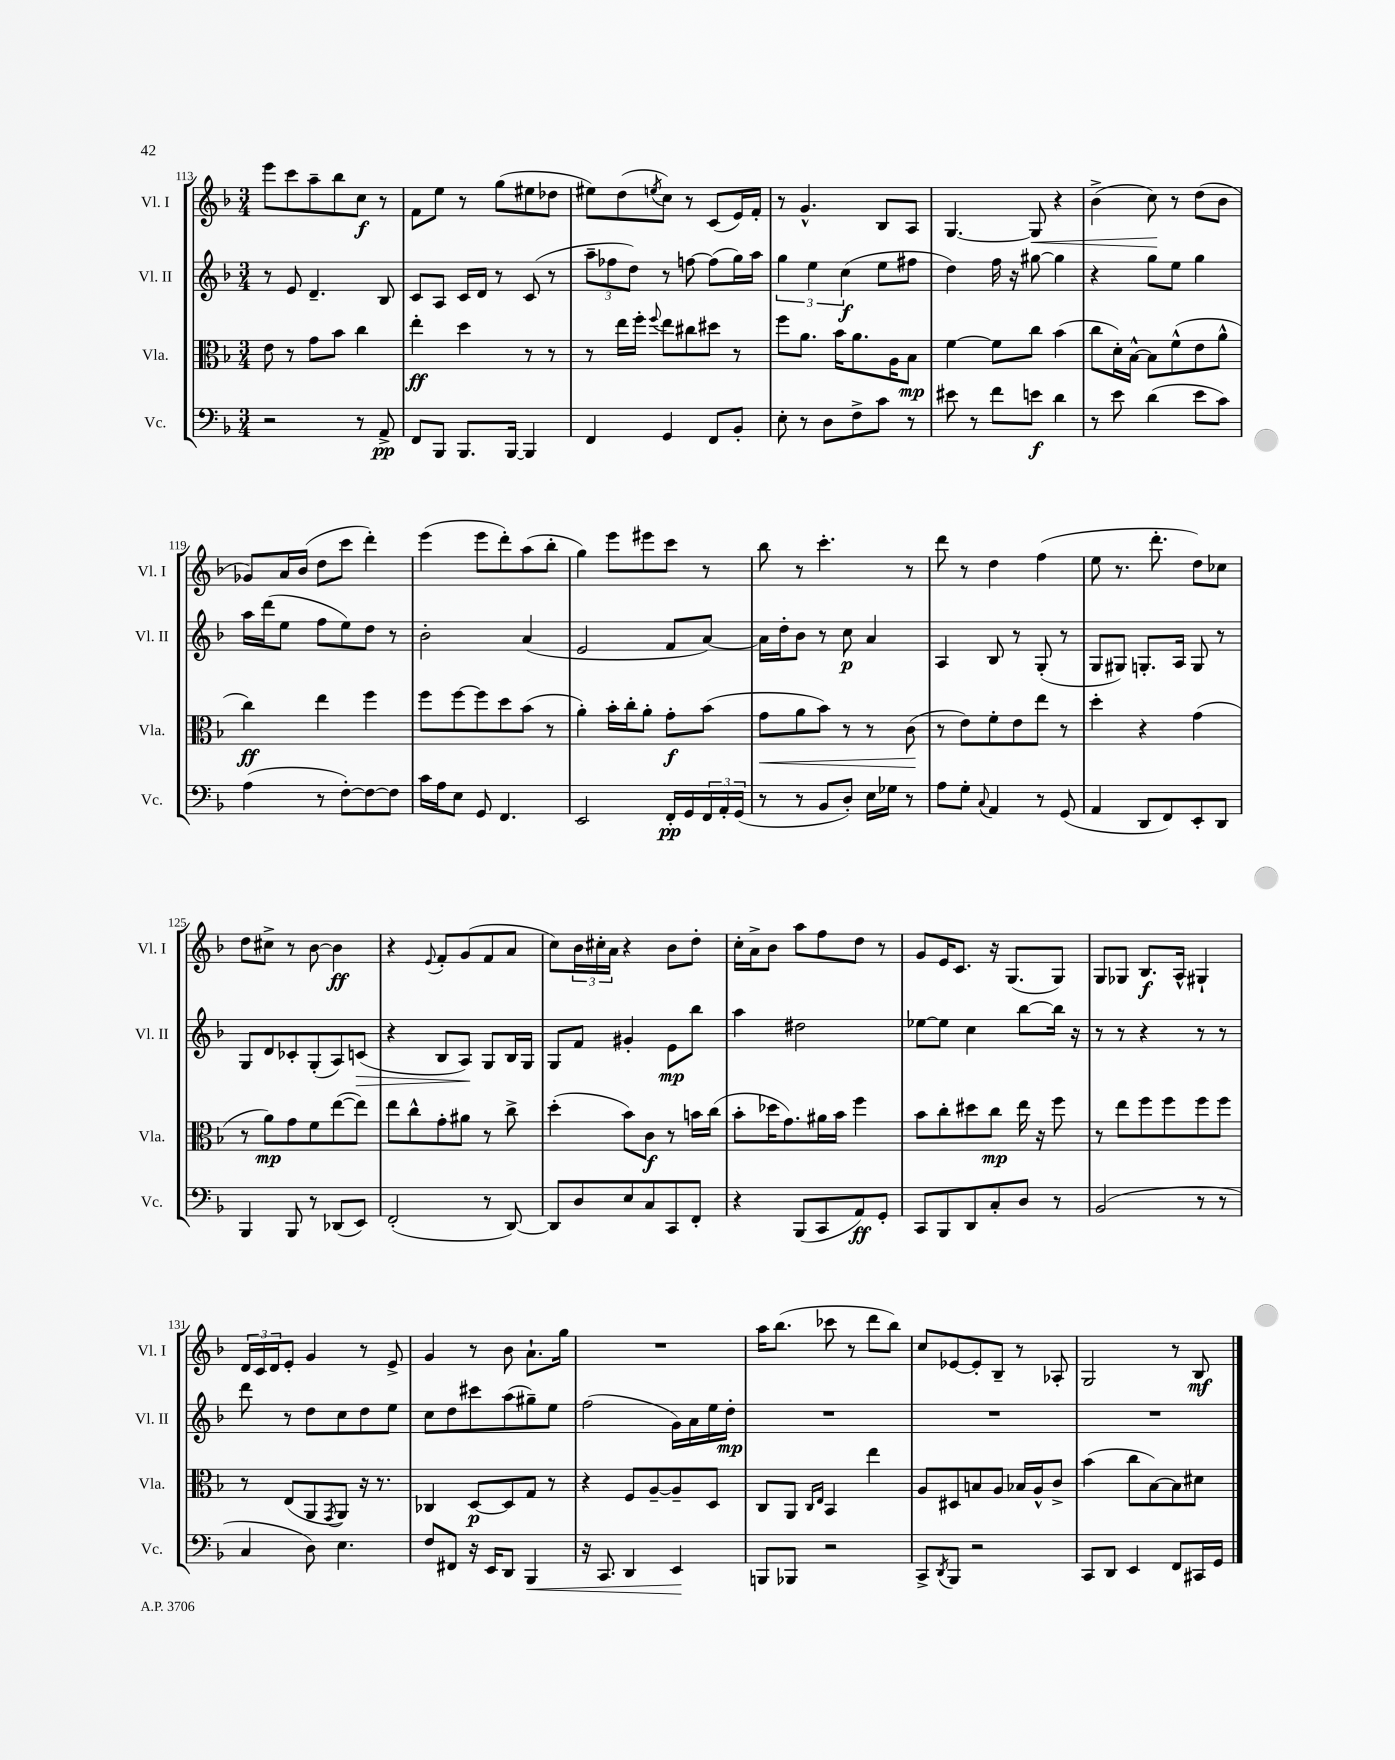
<<
\new StaffGroup <<
\new Staff = "s0" \with { instrumentName = "Vl. I" shortInstrumentName = "Vl. I" } {
    \clef treble \key f \major \numericTimeSignature \time 3/4
    e'''8 c'''8 a''8-- bes''8 c''8\f r8 |
    f'8 e''8 r8 g''8( eis''8 des''8 |
    eis''8) d''8( \acciaccatura { e''8 } c''8) r8 c'8( e'16) f'16-. |
    r8 g'4.-^ bes8 a8 |
    g4.~ g8\< r4 |
    bes'4->( c''8\!) r8 d''8( bes'8 |
    ges'8) a'16 bes'16( d''8 c'''8 d'''4-.) |
    e'''4( e'''8 d'''8-.) a''8( bes''8-. |
    g''4) e'''8 eis'''8 c'''8 r8 |
    bes''8 r8 c'''4.-. r8 |
    d'''8 r8 d''4 f''4( |
    e''8 r8. d'''8.-. d''8) ces''8 |
    d''8 cis''8-> r8 bes'8~ bes'4\ff |
    r4 \appoggiatura { e'8 } f'8-. g'8( f'8 a'8 |
    c''8) \tuplet 3/2 { bes'16 cis''16-. a'16 } r4 bes'8 d''8-. |
    c''16-. a'16-> bes'8 a''8 f''8 d''8 r8 |
    g'8 e'16 c'8. r16 g8.( g8) |
    g8 ges8 bes8.\f a16-^ gis4-! |
    \tuplet 3/2 { d'16 c'16 d'16 } e'8-. g'4 r8 e'8-> |
    g'4 r8 bes'8 a'8.-! g''16 |
    R2. |
    a''16 bes''8.( ces'''8 r8 d'''8 bes''8) |
    c''8 ees'8~ ees'8-. bes8-- r8 aes8-. |
    g2 r8 bes8\mf \bar "|." |
}
\new Staff = "s1" \with { instrumentName = "Vl. II" shortInstrumentName = "Vl. II" } {
    \clef treble \key f \major \numericTimeSignature \time 3/4
    r8 e'8 d'4.-- bes8 |
    c'8 a8 c'16 d'16 r8 c'8( r8 |
    \tuplet 3/2 { a''8-- fes''8 d''8) } r8 f''8~ f''8( g''16) a''16 |
    \tuplet 3/2 { g''4 e''4 c''4\f( } e''8 fis''8 |
    d''4) f''16 r16 gis''8~ gis''4 |
    r4 g''8 e''8 g''4 |
    a''16 d'''16( e''8 f''8 e''8) d''8 r8 |
    bes'2-. a'4( |
    e'2 f'8 a'8~) |
    a'16 d''16-. bes'8 r8 c''8\p a'4 |
    a4 bes8 r8 g8-.( r8 |
    g8 gis8) g8.-. a16 g8 r8 |
    g8 d'8 ces'8-. g8-.( a8) c'8\>( |
    r4 bes8 a8\!) g8 bes16 g16 |
    g8 f'8 gis'4-. e'8\mp bes''8 |
    a''4 dis''2 |
    ees''8~ ees''8 c''4 bes''8~ bes''16 r16 |
    r8 r8 r4 r8 r8 |
    d'''8 r8 d''8 c''8 d''8 e''8 |
    c''8 d''8 cis'''8 a''8( gis''8--) e''8 |
    f''2( g'16) a'16 e''16 d''16-.\mp |
    R2. |
    R2. |
    R2. \bar "|." |
}
\new Staff = "s2" \with { instrumentName = "Vla." shortInstrumentName = "Vla." } {
    \clef alto \key f \major \numericTimeSignature \time 3/4
    e'8 r8 g'8 bes'8 c''4 |
    e''4-.\ff d''4 r8 r8 |
    r8 e''16 f''16-. \appoggiatura { f''8 } e''8 cis''8 dis''8 r8 |
    f''8 a'8. bes'16 a'8. a16 bes8\mp |
    f'4~ f'8 c''8 bes'4( |
    c''8 d'16-.) bes16~-^ bes8 f'8-^( e'8 a'8-^ |
    c''4\ff) e''4 f''4 |
    f''8 f''8~ f''8 d''8 bes'8( r8 |
    a'4-.) bes'16-. c''16-. a'8-. g'8-.\f bes'8( |
    g'8\< a'8 bes'8) r8 r8 c'8\!( |
    r8 e'8) f'8-. e'8 e''8 r8 |
    d''4-. r4 g'4( |
    r8 a'8\mp) g'8 f'8 e''8~( e''8) |
    e''8 c''8-^ g'8-. ais'8 r8 c''8-> |
    d''4-.( bes'8) c'8\f r8 b'16 c''16( |
    bes'8-. des''16 g'8.) ais'16 bes'16 f''4 |
    bes'8 c''8-. dis''8 c''8\mp e''16 r16 f''8 |
    r8 e''8 f''8 f''8 f''8 f''8 |
    r8 e8( a,8 \acciaccatura { g,8 } a,8) r16 r8. |
    ces4 d8~\p d8 g8 r8 |
    r4 f8 a8~-- a8-- d8 |
    c8 a,8 \grace { c16 e16 } bes,4 e''4 |
    a8 dis8 b8 a8 bes16 a16-^ c'8-> |
    bes'4( c''8 bes8~) bes8 dis'8 \bar "|." |
}
\new Staff = "s3" \with { instrumentName = "Vc." shortInstrumentName = "Vc." } {
    \clef bass \key f \major \numericTimeSignature \time 3/4
    r2 r8 a,8->\pp |
    f,8 bes,,8 bes,,8. bes,,16~ bes,,4 |
    f,4 g,4 f,8 bes,8-. |
    e8-. r8 d8 f8-> c'8 r8 |
    eis'8 r8 f'8 e'8\f d'4 |
    r8 e'8 d'4( e'8 c'8) |
    a4( r8 f8~-.) f8~ f8 |
    c'16 a16 e8 g,8 f,4. |
    e,2 f,16-.\pp g,16 \tuplet 3/2 { f,16 a,16-. g,16( } |
    r8 r8 bes,8 d8-.) e16 ges16 r8 |
    a8 g8-. \appoggiatura { c8 } a,4 r8 g,8( |
    a,4 d,8 f,8) e,8-. d,8 |
    bes,,4 bes,,8 r8 des,8( e,8) |
    f,2-.( r8 d,8~) |
    d,8 d8 e8 c8 c,8 f,8-. |
    r4 bes,,8( c,8 a,8\ff) g,8-. |
    c,8 bes,,8 d,8 c8-. d8 r8 |
    bes,2( r8 r8 |
    c4 d8) e4. |
    f8 fis,8 r16 e,16 d,8 bes,,4\< |
    r16 c,8. d,4 e,4\! |
    b,,8 bes,,8 r2 |
    c,8-> \acciaccatura { d,8 } bes,,8 r2 |
    c,8 d,8 e,4 f,8 cis,16 g,16 \bar "|." |
}
>>
>>
\layout { \context { \Score currentBarNumber = #113 } }
